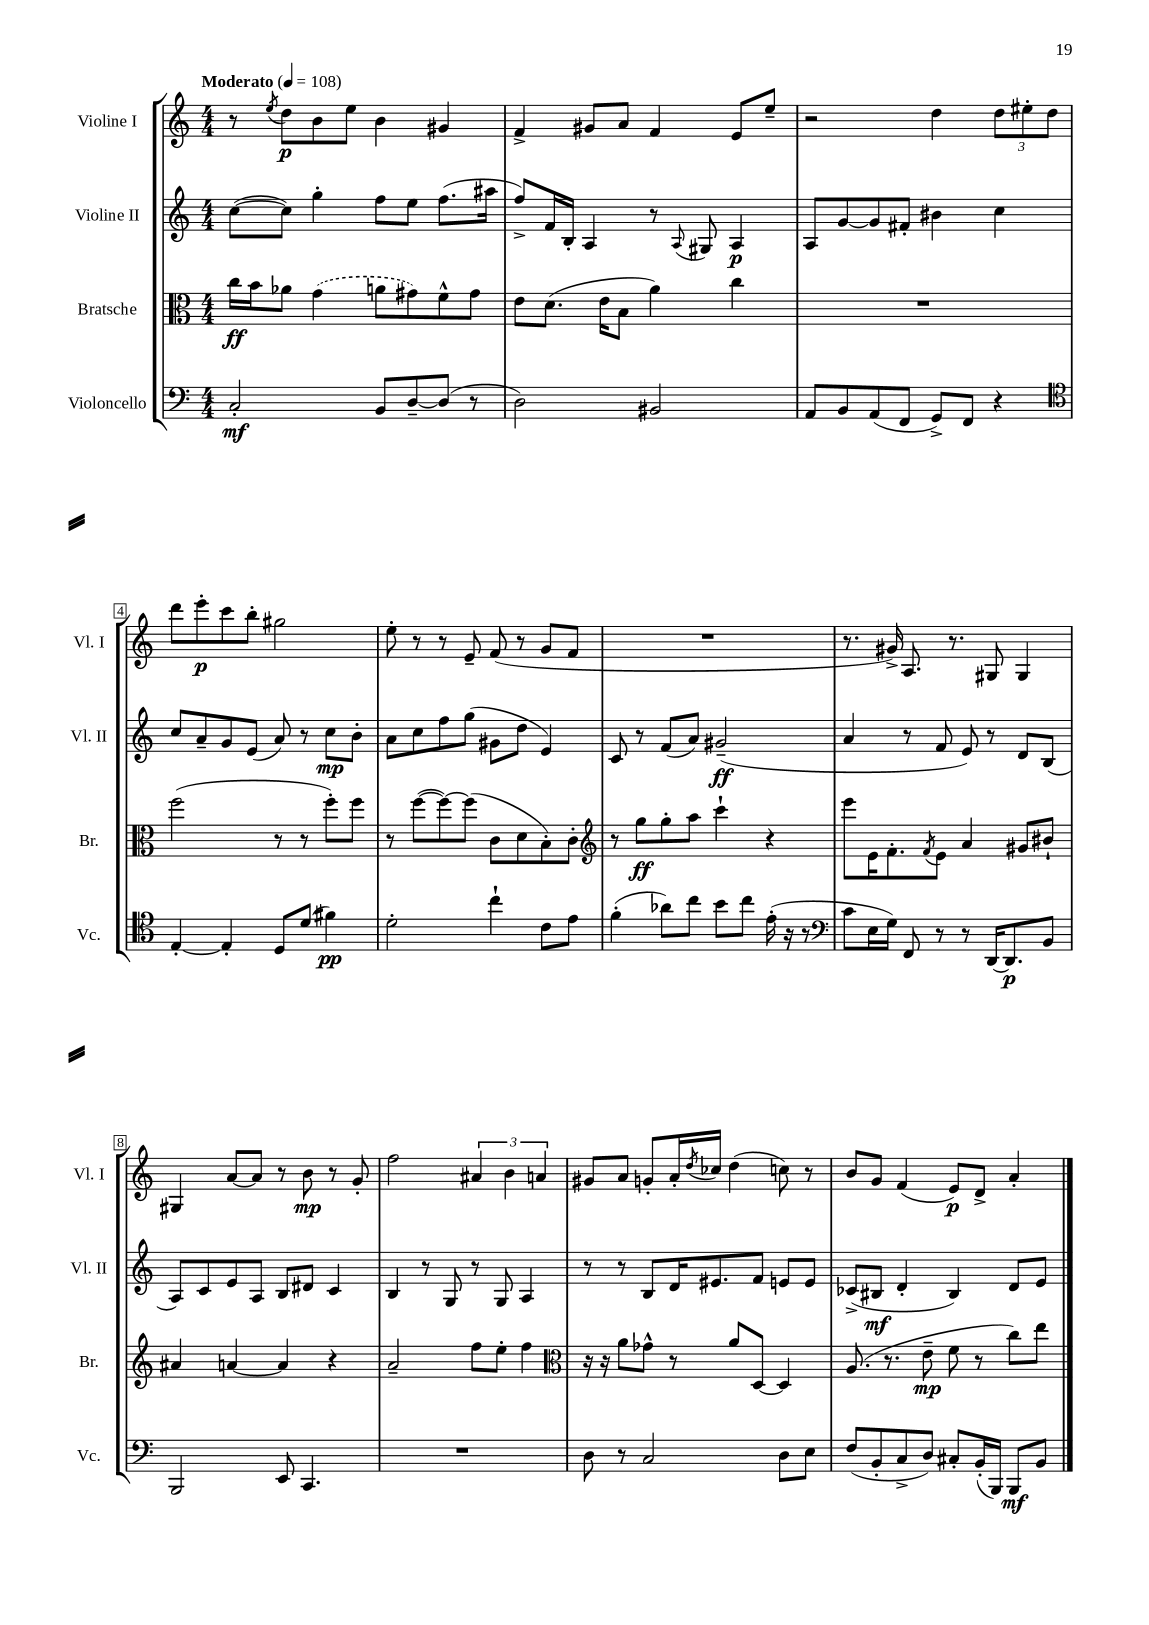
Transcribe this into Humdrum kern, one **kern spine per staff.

**kern	**kern	**kern	**kern
*staff4	*staff3	*staff2	*staff1
*clefF4	*clefC3	*clefG2	*clefG2
*k[]	*k[]	*k[]	*k[]
*M4/4	*M4/4	*M4/4	*M4/4
*MM108	*MM108	*MM108	*MM108
2C'	16cc	([8cc	8r
.	16b	.	.
.	.	.	8qee
.	8a-	8cc])	8dd
.	(4g	4gg'	8b
.	.	.	8ee
8BB	8a	8ff	4b
[8D~	8g#)	8ee	.
(8D]	8f^^	(8.ff	4g#
8r	8g#	.	.
.	.	16aa#	.
=	=	=	=
2D)	8e	8ff^)	4f^
.	(8.d	16f	.
.	.	16B'	.
.	.	4A	8g#
.	16e	.	.
.	8B	.	8a
2BB#	4a)	8r	4f
.	.	8qqA	.
.	.	8G#	.
.	4cc	4A	8e
.	.	.	8ee~
=	=	=	=
8AA	1r	8A	2r
8BB	.	[8g	.
(8AA	.	8g]	.
8FF	.	8f#'	.
8GG^)	.	4b#	4dd
8FF	.	.	.
4r	.	4cc	12dd
.	.	.	12ee#'
.	.	.	12dd
=	=	=	=
*clefC4	*	*	*
[4E'	(2ff	8cc	8ddd
.	.	8a~	8eee'
4E']	.	8g	8ccc
.	.	(8e	8bb'
8D	8r	8a)	2gg#
(8d	8r	8r	.
4f#)	8ff')	8cc	.
.	8ff	8b'	.
=	=	=	=
2d'	8r	8a	8ee'
.	([8ff	8cc	8r
.	8ff_)	8ff	8r
.	(8ff]	(8gg	8e~
4cc`	8c	8g#	(8f
.	8d	8dd	8r
8c	8B')	4e)	8g
8e	8c'	.	8f
=	=	=	=
*	*clefG2	*	*
(4f'	8r	8c	1r
.	8gg	8r	.
8a-)	8gg'	(8f	.
8cc	8aa	8a)	.
8b	4ccc`	(2g#~	.
8cc	.	.	.
(16e'	4r	.	.
16r	.	.	.
8r	.	.	.
=	=	=	=
*clefF4	*	*	*
8c	8eee	4a	8.r
16E	16e	.	.
16G)	8.f'	.	16g#^)
8FF	.	8r	8.A
.	8qf	.	.
8r	8e	8f	.
.	.	.	8.r
8r	4a	8e)	.
[16DD	.	8r	8G#
8.DD]	.	.	.
.	8g#	8d	4G#
8BB	8b#`	(8B	.
=	=	=	=
2BBB	4a#	8A)	4G#
.	.	8c	.
.	[4a	8e	[8a
.	.	8A	8a]
8EE	4a]	8B	8r
4.CC	.	8d#	8b
.	4r	4c	8r
.	.	.	8g'
=	=	=	=
1r	2a~	4B	2ff
.	.	8r	.
.	.	8G	.
.	8ff	8r	6a#
.	8ee'	8G	.
.	.	.	6b
.	4ff	4A	.
.	.	.	6a
=	=	=	=
*	*clefC3	*	*
8D	16r	8r	8g#
.	16r	.	.
8r	8a	8r	8a
2C	8g-^^	8B	8g'
.	8r	16d	16a'
.	.	.	8qdd
.	.	8.e#	16cc-
.	8a	.	(4dd
.	[8D	8f	.
8D	4D]	8e	8cc)
8E	.	8e	8r
=	=	=	=
(8F	(8.A	(8c-^	8b
8BB'	.	8B#	8g
.	8.r	.	.
8C^	.	4d'	(4f
8D)	8e~	.	.
8C#'	8f	4B#)	8e)
(16BB'	8r	.	8d^
16BBB)	.	.	.
8BBB	8cc)	8d	4a'
8BB	8ee	8e	.
==	==	==	==
*-	*-	*-	*-
